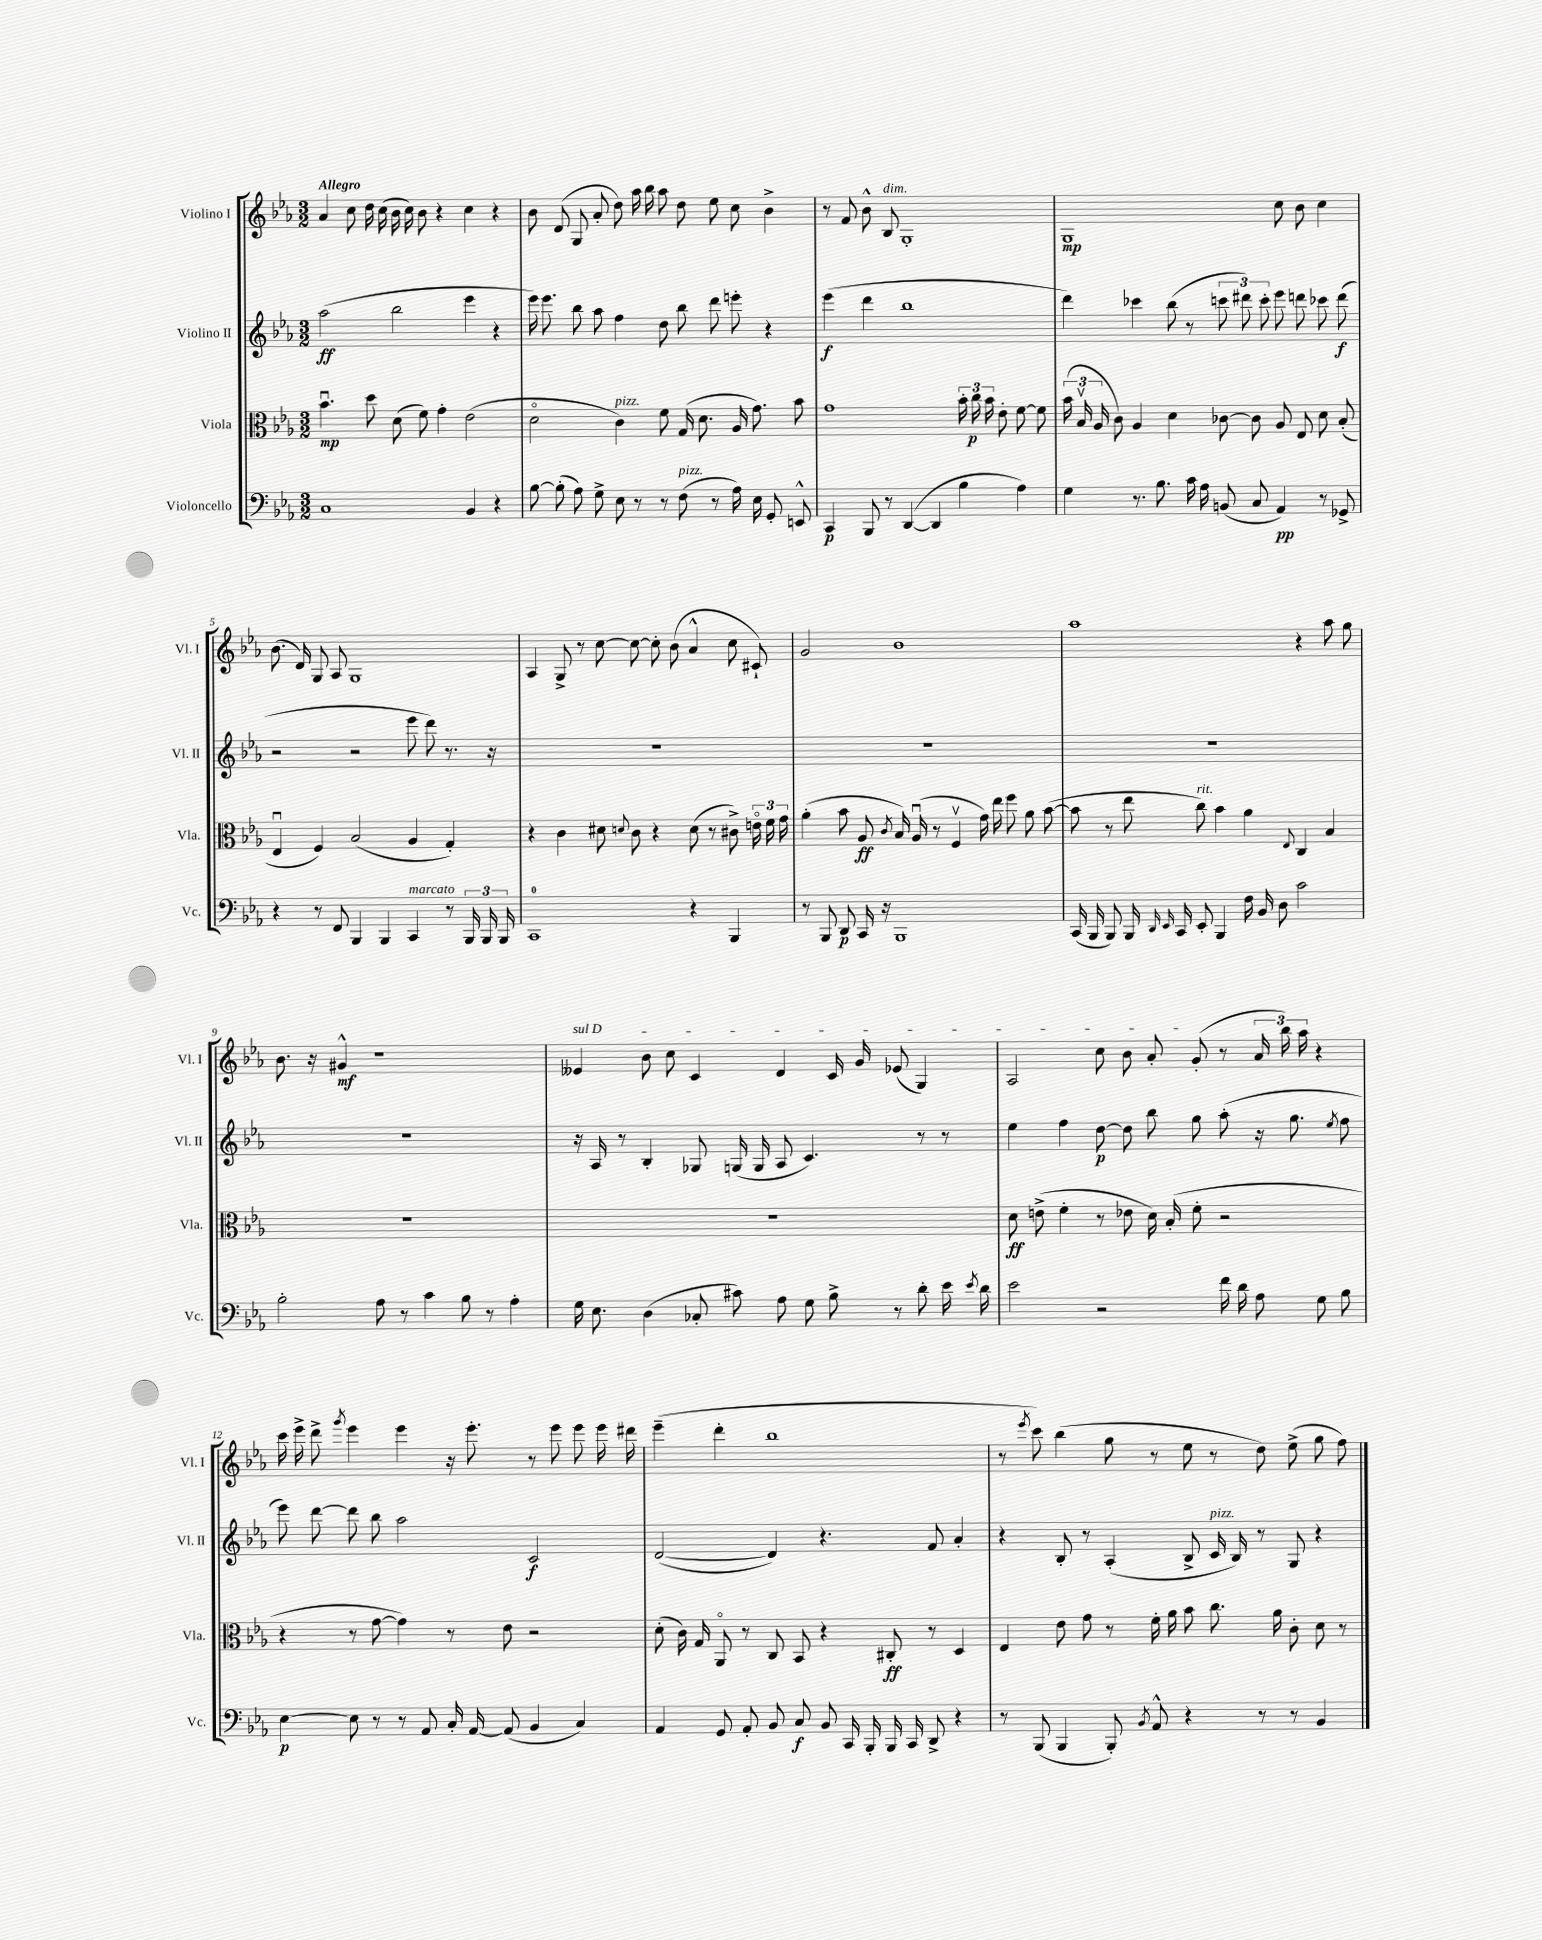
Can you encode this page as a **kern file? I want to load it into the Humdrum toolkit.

**kern	**dynam	**kern	**dynam	**kern	**dynam	**kern	**dynam
*part4	*part4	*part3	*part3	*part2	*part2	*part1	*part1
*staff4	*staff4	*staff3	*staff3	*staff2	*staff2	*staff1	*staff1
*I"Violoncello	*	*I"Viola	*	*I"Violino II	*	*I"Violino I	*
*I'Vc.	*	*I'Vla.	*	*I'Vl. II	*	*I'Vl. I	*
*clefF4	*	*clefC3	*	*clefG2	*	*clefG2	*
*k[b-e-a-]	*	*k[b-e-a-]	*	*k[b-e-a-]	*	*k[b-e-a-]	*
*M3/2	*	*M3/2	*	*M3/2	*	*M3/2	*
=1	=1	=1	=1	=1	=1	=1	=1
!	!	!	!	!	!	!LO:TX:a:B:t=Allegro	!
1C	.	4.b-u\	mp	(2aa-\	ff	4a-/	.
.	.	.	.	.	.	8cc\	.
.	.	8dd\	.	.	.	16dd\	.
.	.	.	.	.	.	(16cc\	.
.	.	(8d\	.	2bb-\	.	16b-\	.
.	.	.	.	.	.	16cc\)	.
.	.	8f\)	.	.	.	8b-\	.
.	.	4g'\	.	.	.	4r	.
4BB-/	.	(2e-\	.	4eee-\	.	4cc\	.
4r	.	.	.	4r	.	4r	.
=2	=2	=2	=2	=2	=2	=2	=2
[8B-\	.	2d\	.	16eee-\)	.	8b-\	.
.	.	.	.	8.eee-\	.	.	.
(8B-'\]	.	.	.	.	.	(8d/	.
8A-\)	.	.	.	8bb-\	.	8G/	.
8G^\	.	.	.	8aa-\	.	8a-'/	.
!	!	!LO:TX:a:i:t=pizz.	!	!	!	!	!
8E-\	.	4c\)	.	4ff\	.	8dd\)	.
8r	.	.	.	.	.	16aa-\	.
.	.	.	.	.	.	16bb-\	.
8r	.	8f\	.	8dd\	.	8aa-\	.
!LO:TX:a:i:t=pizz.	!	!	!	!	!	!	!
(8F\	.	(16G/	.	8bb-\	.	8dd\	.
.	.	8.d\	.	.	.	.	.
8r	.	.	.	8ddd\	.	8ee-\	.
16A-\)	.	16A-/	.	8eeen'\	.	8cc\	.
16E-\	.	8.g\)	.	.	.	.	.
8GG'/	.	.	.	4r	.	4b-^\	.
8EEn^^/	.	8b-\	.	.	.	.	.
=3	=3	=3	=3	=3	=3	=3	=3
4CC/	p	1g	.	(4eee-\	f	8r	.
.	.	.	.	.	.	8f/	.
8BBB-/	.	.	.	4ddd\	.	8b-^^\	.
!	!	!	!	!	!	!LO:TX:a:i:t=dim.	!
8r	.	.	.	.	.	8B-/	.
([4DD/	.	.	.	1bb-	.	1G'	.
4DD/]	.	.	.	.	.	.	.
4B-\	.	24b-'\	.	.	.	.	.
.	.	24cc\	p	.	.	.	.
.	.	24b-\	.	.	.	.	.
.	.	8e-'\	.	.	.	.	.
4A-\)	.	[8f\	.	.	.	.	.
.	.	8f\]	.	.	.	.	.
=4	=4	=4	=4	=4	=4	=4	=4
4G\	.	(24b-\	.	4ddd\)	.	1G	mp
.	.	24B-v/	.	.	.	.	.
.	.	24A-/	.	.	.	.	.
.	.	8c\)	.	.	.	.	.
8.r	.	4A-/	.	4ccc-X\	.	.	.
8.B-\	.	.	.	.	.	.	.
.	.	4d\	.	(8bb-\	.	.	.
16c\	.	.	.	8r	.	.	.
16A-\	.	.	.	.	.	.	.
(8BBn/	.	[8c-X\	.	12cccn\	.	.	.
.	.	.	.	12ddd#X\)	.	.	.
8C/	.	8c-\]	.	.	.	.	.
.	.	.	.	12ccc'\	.	.	.
4AA-/)	pp	8A-/	.	8eee-\	.	8cc\	.
.	.	8E-/	.	8dddn\	.	8b-\	.
8r	.	8d\	.	8ccc-X\	.	4cc\	.
8GG-X^/	.	(8B-'/	.	(8ddd\	f	.	.
!!LO:LB:g=z
=5	=5	=5	=5	=5	=5	=5	=5
4r	.	4E-u/	.	2r	.	(8.b-\	.
.	.	.	.	.	.	16d/)	.
8r	.	4F/)	.	.	.	8G/	.
8FF/	.	.	.	.	.	8A-/	.
4BBB-/	.	(2B-/	.	2r	.	1G	.
4BBB-/	.	.	.	.	.	.	.
!LO:TX:a:i:t=marcato	!	!	!	!	!	!	!
4CC/	.	4A-/	.	8eee-\	.	.	.
.	.	.	.	8ddd\)	.	.	.
8r	.	4G'/)	.	8.r	.	.	.
24BBB-/	.	.	.	.	.	.	.
24BBB-/	.	.	.	.	.	.	.
.	.	.	.	16r	.	.	.
24BBB-/	.	.	.	.	.	.	.
=6	=6	=6	=6	=6	=6	=6	=6
1CC	.	4r	.	1.r	.	4A-/	.
.	.	4c\	.	.	.	8G^/	.
.	.	.	.	.	.	8r	.
.	.	8d#X\	.	.	.	[8cc\	.
.	.	8qqdn/	.	.	.	.	.
.	.	8c\	.	.	.	8cc\_	.
.	.	4r	.	.	.	8cc'\]	.
.	.	.	.	.	.	(8b-\	.
4r	.	(8d\	.	.	.	4a-^^/	.
.	.	8r	.	.	.	.	.
4BBB-/	.	8c#X^\)	.	.	.	8cc\	.
.	.	24en\	.	.	.	8c#X`/)	.
.	.	24f\	.	.	.	.	.
.	.	24g\	.	.	.	.	.
=7	=7	=7	=7	=7	=7	=7	=7
8r	.	(4a-'\	.	1.r	.	2g/	.
8BBB-/	.	.	.	.	.	.	.
8DD/	p	8b-\	.	.	.	.	.
16CC/	.	8A-/	ff	.	.	.	.
16r	.	.	.	.	.	.	.
.	.	8qc/	.	.	.	.	.
1BBB-	.	16B-/)	.	.	.	1b-	.
.	.	(16A-u/	.	.	.	.	.
.	.	8r	.	.	.	.	.
.	.	4Fv/	.	.	.	.	.
.	.	16g\)	.	.	.	.	.
.	.	16ee-\	.	.	.	.	.
.	.	8ff\	.	.	.	.	.
.	.	8a-\	.	.	.	.	.
.	.	([8b-\	.	.	.	.	.
=8	=8	=8	=8	=8	=8	=8	=8
(16CC/	.	8b-\]	.	1.r	.	1aa-	.
16BBB-/	.	.	.	.	.	.	.
8BBB-/)	.	8r	.	.	.	.	.
16BBB-/	.	8ee-\	.	.	.	.	.
16qqDD/	.	.	.	.	.	.	.
16qqEE-/	.	.	.	.	.	.	.
16CC/	.	.	.	.	.	.	.
!	!	!LO:TX:a:i:t=rit.	!	!	!	!	!
8EE-'/	.	8cc\)	.	.	.	.	.
4BBB-/	.	4b-\	.	.	.	.	.
16F\	.	4a-\	.	.	.	.	.
16BB-/	.	.	.	.	.	.	.
8D\	.	.	.	.	.	.	.
.	.	8qqE-/	.	.	.	.	.
2c\	.	4C/	.	.	.	4r	.
.	.	4B-/	.	.	.	8aa-\	.
.	.	.	.	.	.	8gg\	.
!!LO:LB:g=z
=9	=9	=9	=9	=9	=9	=9	=9
2B-'\	.	1.r	.	1.r	.	8.b-\	.
.	.	.	.	.	.	16r	.
.	.	.	.	.	.	4g#X^^/	mf
8A-\	.	.	.	.	.	1r	.
8r	.	.	.	.	.	.	.
4c\	.	.	.	.	.	.	.
8B-\	.	.	.	.	.	.	.
8r	.	.	.	.	.	.	.
4A-'\	.	.	.	.	.	.	.
=10	=10	=10	=10	=10	=10	=10	=10
!	!	!	!	!	!	!LO:TX:a:i:t=sul D	!
16G\	.	1.r	.	16r	.	4e--X/	.
8.E-\	.	.	.	16A-/	.	.	.
.	.	.	.	8r	.	.	.
(4D\	.	.	.	4B-'/	.	8b-\	.
.	.	.	.	.	.	8cc\	.
8C-X'/	.	.	.	8G-X/	.	4c/	.
8c#X\)	.	.	.	(16Gn/	.	.	.
.	.	.	.	16G/	.	.	.
8A-\	.	.	.	8A-/	.	4d/	.
8G\	.	.	.	4.c/)	.	.	.
8B-^\	.	.	.	.	.	16c/	.
.	.	.	.	.	.	16g/	.
8r	.	.	.	.	.	(8e-X/	.
8d'\	.	.	.	8r	.	4G/)	.
16e-\	.	.	.	8r	.	.	.
8qe-/	.	.	.	.	.	.	.
16d\	.	.	.	.	.	.	.
=11	=11	=11	=11	=11	=11	=11	=11
2e-\	.	8d\	ff	4ee-\	.	2A-/	.
.	.	(8en^\	.	.	.	.	.
.	.	4f'\	.	4ff\	.	.	.
2r	.	8r	.	[8dd\	p	8cc\	.
.	.	8e-X\	.	8dd\]	.	8b-\	.
.	.	16d\)	.	8bb-\	.	8a-'/	.
.	.	(16B-'/	.	.	.	.	.
.	.	8f'\	.	8gg\	.	(8g'/	.
16f\	.	2r	.	(8aa-'\	.	8r	.
16d\	.	.	.	.	.	.	.
8A-\	.	.	.	16r	.	24a-/	.
.	.	.	.	.	.	24bb-\)	.
.	.	.	.	8.gg\	.	.	.
.	.	.	.	.	.	24aa-\	.
8G\	.	.	.	.	.	4r	.
.	.	.	.	8qee-/	.	.	.
8B-\	.	.	.	8ff\	.	.	.
!!LO:LB:g=z
=12	=12	=12	=12	=12	=12	=12	=12
[4E-\	p	4r	.	8eee-\)	.	16ccc\	.
.	.	.	.	.	.	16eee-^\	.
.	.	.	.	[8ddd\	.	8ddd^\	.
.	.	.	.	.	.	8qggg/	.
8E-\]	.	8r	.	8ddd\]	.	4eee-\	.
8r	.	[8g\	.	8bb-\	.	.	.
8r	.	4g\])	.	2aa-\	.	4eee-\	.
8AA-/	.	.	.	.	.	.	.
16C'/	.	8r	.	.	.	16r	.
[16AA-/	.	.	.	.	.	8.eee-'\	.
(8AA-/]	.	8e-\	.	.	.	.	.
4BB-/	.	2r	.	2c/	f	8r	.
.	.	.	.	.	.	8eee-\	.
4C/)	.	.	.	.	.	8eee-\	.
.	.	.	.	.	.	16eee-\	.
.	.	.	.	.	.	16ddd#X\	.
=13	=13	=13	=13	=13	=13	=13	=13
4AA-/	.	(8d'\	.	([2d/	.	(4eee-~\	.
.	.	16c\)	.	.	.	.	.
.	.	16G/	.	.	.	.	.
8GG/	.	8AA-/	.	.	.	4ddd'\	.
8AA-'/	.	8r	.	.	.	.	.
8BB-/	.	8C/	.	4d/])	.	1bb-	.
8C/	f	8BB-/	.	.	.	.	.
8BB-/	.	4r	.	4.r	.	.	.
16CC/	.	.	.	.	.	.	.
16BBB-'/	.	.	.	.	.	.	.
16BBB-/	.	8C#X'/	ff	.	.	.	.
16CC/	.	.	.	.	.	.	.
8DD^/	.	8r	.	8f/	.	.	.
4r	.	4D/	.	4a-'/	.	.	.
=14	=14	=14	=14	=14	=14	=14	=14
8r	.	4E-/	.	4r	.	8r	.
.	.	.	.	.	.	8qeee-/	.
(8BBB-/	.	.	.	.	.	8ccc\)	.
4BBB-/	.	8e-\	.	8B-'/	.	(4bb-\	.
.	.	8g\	.	8r	.	.	.
8BBB-'/)	.	8r	.	(4A-'/	.	8gg\	.
8qBB-/	.	.	.	.	.	.	.
8AA-^^/	.	16f'\	.	.	.	8r	.
.	.	16a-\	.	.	.	.	.
4r	.	8b-\	.	8B-^/	.	8ee-\	.
!	!	!	!	!LO:TX:a:i:t=pizz.	!	!	!
.	.	8.cc\	.	16c/	.	8r	.
.	.	.	.	16B-/)	.	.	.
8r	.	.	.	8r	.	8dd\)	.
.	.	16a-\	.	.	.	.	.
8r	.	8c'\	.	8G/	.	(8ee-^\	.
4BB-/	.	8d\	.	4r	.	8gg\	.
.	.	8r	.	.	.	8ff\)	.
==	==	==	==	==	==	==	==
*-	*-	*-	*-	*-	*-	*-	*-
